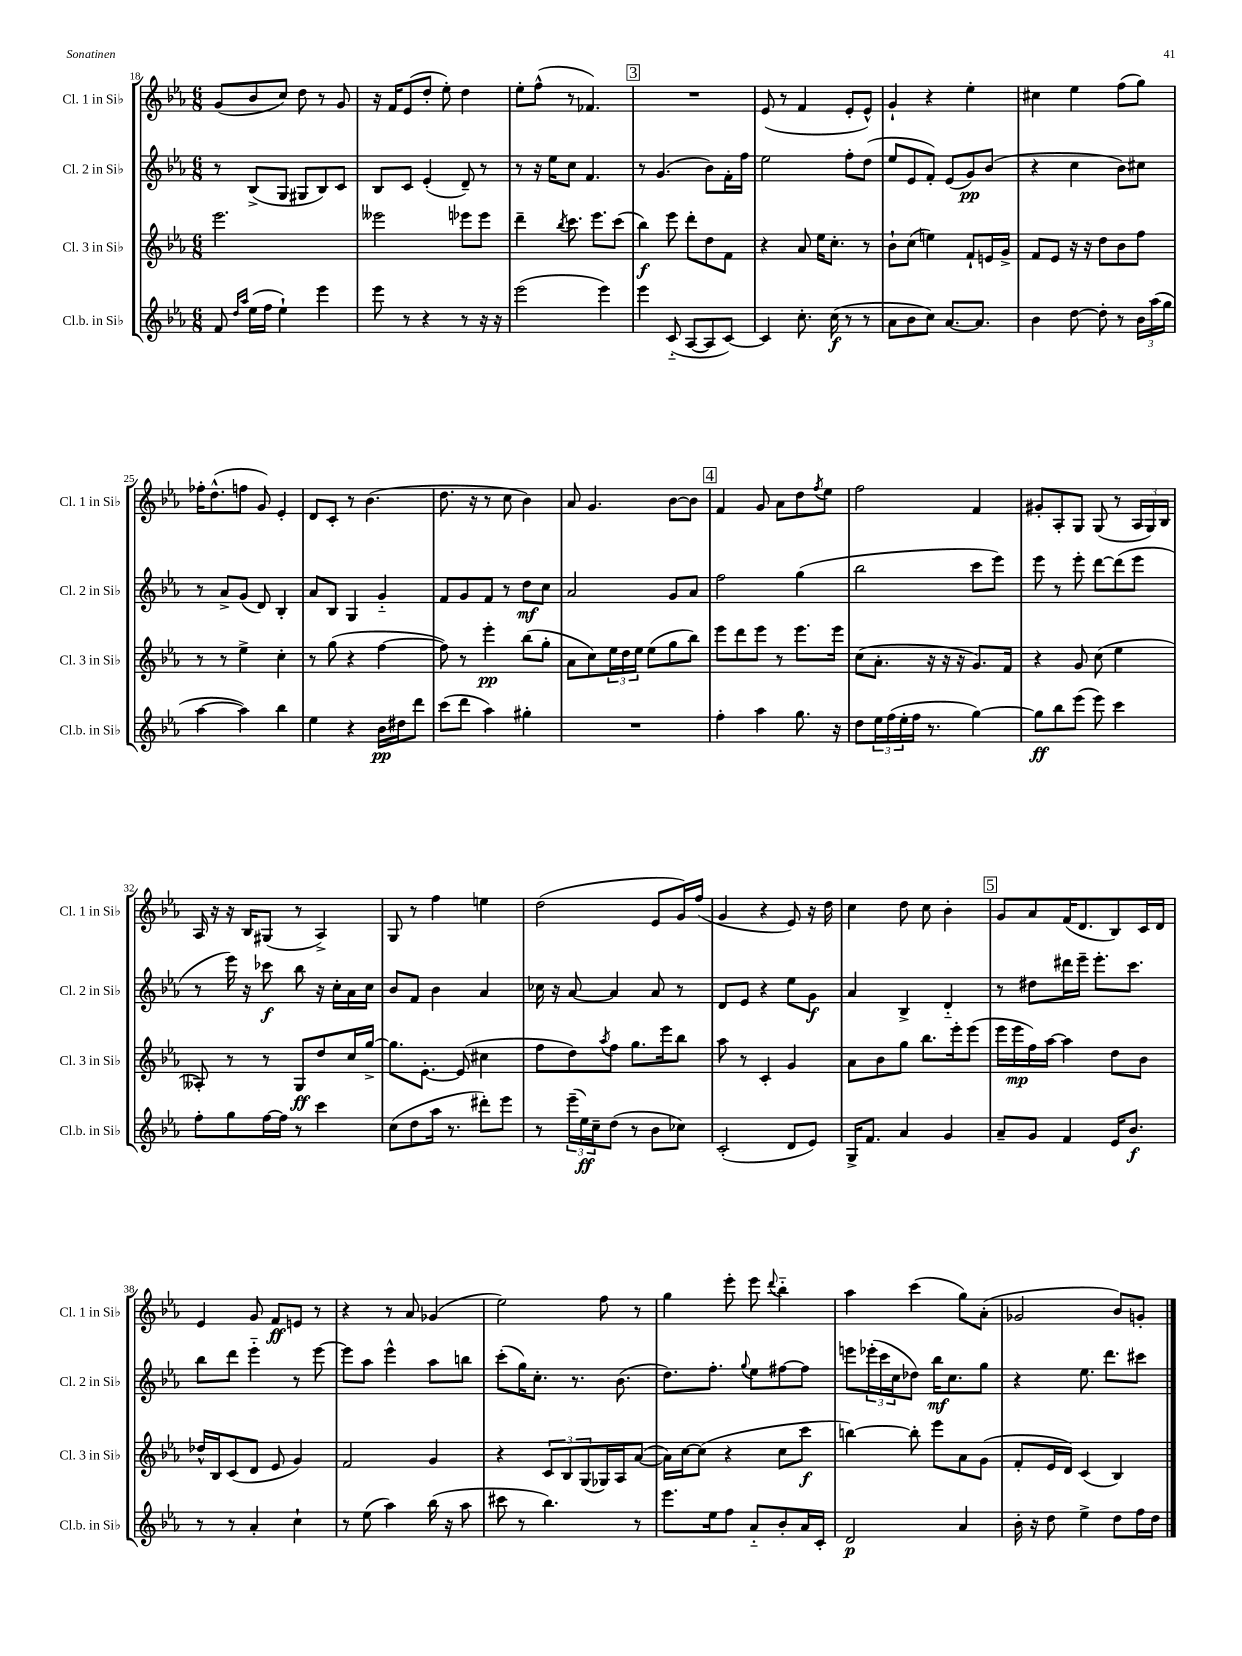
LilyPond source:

<<
\new StaffGroup <<
\new Staff = "s0" \with { instrumentName = "Cl. 1 in Sib" shortInstrumentName = "Cl. 1 in Sib" } {
    \clef treble \key ees \major \numericTimeSignature \time 6/8
    g'8( bes'8 c''8) d''8 r8 g'8 |
    r16 f'16 ees'8( d''8-. ees''8-.) d''4 |
    ees''8-. f''8-^( r8 fes'4.) |
    \mark \markup { \box "3" } R2. |
    ees'8( r8 f'4 ees'8-. ees'8-^) |
    g'4-! r4 ees''4-. |
    cis''4 ees''4 f''8( g''8) |
    fes''16-. d''8.-^( f''8 g'8) ees'4-. |
    d'8 c'8-. r8 bes'4.( |
    d''8. r16 r8 c''8 bes'4) |
    aes'8 g'4. bes'8~ bes'8 |
    \mark \markup { \box "4" } f'4 g'8 aes'8 d''8 \acciaccatura { f''8 } ees''8 |
    f''2 f'4 |
    gis'8-. aes8-. g8 g8( r8 \tuplet 3/2 { aes16 g16) bes16 } |
    aes16 r16 r16 bes16 gis8( r8 aes4->) |
    g8 r8 f''4 e''4 |
    d''2( ees'8 g'16) f''16( |
    g'4 r4 ees'8) r16 d''16 |
    c''4 d''8 c''8 bes'4-. |
    \mark \markup { \box "5" } g'8 aes'8 f'16( d'8. bes8) c'16 d'16 |
    ees'4 g'8 f'8\ff e'8 r8 |
    r4 r8 aes'8 ges'4( |
    ees''2) f''8 r8 |
    g''4 ees'''8-. ees'''8 \appoggiatura { d'''8 } bes''4-_ |
    aes''4 c'''4( g''8) aes'8-.( |
    ges'2 bes'8) g'8-. \bar "|." |
}
\new Staff = "s1" \with { instrumentName = "Cl. 2 in Sib" shortInstrumentName = "Cl. 2 in Sib" } {
    \clef treble \key ees \major \numericTimeSignature \time 6/8
    r8 bes8->( g8 gis8 bes8) c'8 |
    bes8 c'8 ees'4-.( d'8--) r8 |
    r8 r16 ees''16 c''8 f'4. |
    \mark \markup { \box "3" } r8 g'4.( bes'8) f'16-. f''16 |
    ees''2 f''8-. d''8( |
    ees''8 ees'8 f'8-.) ees'8( g'8\pp) bes'8( |
    r4 c''4 bes'8) cis''8 |
    r8 aes'8-> g'8( d'8) bes4-. |
    aes'8 bes8 g4 g'4-_ |
    f'8 g'8 f'8 r8 d''8\mf c''8 |
    aes'2 g'8 aes'8 |
    \mark \markup { \box "4" } f''2 g''4( |
    bes''2 c'''8 ees'''8) |
    ees'''8 r8 ees'''8-. d'''8~ d'''8( ees'''8 |
    r8 ees'''16) r16 ces'''8\f bes''8 r16 c''16-. aes'16 c''16 |
    bes'8 f'8 bes'4 aes'4 |
    ces''16 r16 aes'8~ aes'4 aes'8 r8 |
    d'8 ees'8 r4 ees''8 g'8\f |
    aes'4 bes4-> d'4-_ |
    \mark \markup { \box "5" } r8 dis''8 dis'''16 ees'''16-- ees'''8.-. c'''8. |
    bes''8 d'''8 ees'''4-_ r8 ees'''8~ |
    ees'''8 aes''8 ees'''4-^ aes''8 b''8 |
    c'''8-.( g''16) c''8.-. r8. bes'8.( |
    d''8.) f''8.-. \appoggiatura { g''8 } ees''8 fis''8~ fis''8 |
    e'''8 \tuplet 3/2 { ees'''16-.( c'''16 c''16 } des''8) bes''16\mf c''8. g''8 |
    r4 ees''8. d'''8. cis'''8 \bar "|." |
}
\new Staff = "s2" \with { instrumentName = "Cl. 3 in Sib" shortInstrumentName = "Cl. 3 in Sib" } {
    \clef treble \key ees \major \numericTimeSignature \time 6/8
    ees'''2. |
    eeses'''2 ees'''8 ees'''8 |
    d'''4-- \acciaccatura { bes''8 } c'''8. ees'''8. c'''8( |
    \mark \markup { \box "3" } bes''4\f) ees'''8 d'''8-. d''8 f'8 |
    r4 aes'8 ees''16 c''8.-. r8 |
    bes'8-! c''8( e''4) f'8-! e'16 g'16-> |
    f'8 ees'8 r16 r16 d''8 bes'8 f''8 |
    r8 r8 ees''4-> c''4-. |
    r8 g''8( r4 f''4~ |
    f''8) r8 ees'''4-.\pp bes''8( g''8-. |
    aes'8 c''8) \tuplet 3/2 { ees''16 d''16 ees''16 } ees''8( g''8 bes''8) |
    \mark \markup { \box "4" } ees'''8 d'''8 ees'''8 r8 ees'''8. ees'''16 |
    c''8( aes'8.-. r16 r16 r16 g'8.) f'16 |
    r4 g'8 c''8( ees''4 |
    aeses8-.) r8 r8 g8\ff d''8 c''16 g''16~-> |
    g''8. ees'8.~-. ees'8( cis''4 |
    f''8 d''8) \acciaccatura { aes''8 } f''8 g''8. ees'''16 bes''8 |
    aes''8 r8 c'4-. g'4 |
    aes'8 bes'8 g''8 bes''8. ees'''16-. ees'''8( |
    \mark \markup { \box "5" } ees'''16 ees'''16\mp f''16) aes''16~ aes''4 d''8 bes'8 |
    des''16-^ bes16 c'8( d'8 ees'8 g'4) |
    f'2 g'4 |
    r4 \tuplet 3/2 { c'8 bes8 g8( } ges16) aes16 aes'8~( |
    aes'16) c''16~ c''8( r4 c''8 c'''8\f |
    b''4~) b''8-. ees'''8 aes'8 g'8( |
    f'8-. ees'16 d'16) c'4( bes4) \bar "|." |
}
\new Staff = "s3" \with { instrumentName = "Cl.b. in Sib" shortInstrumentName = "Cl.b. in Sib" } {
    \clef treble \key ees \major \numericTimeSignature \time 6/8
    f'8 \grace { d''16 aes''16 } ees''16( f''16 ees''4-!) ees'''4 |
    ees'''8 r8 r4 r8 r16 r16 |
    ees'''2( ees'''4) |
    \mark \markup { \box "3" } ees'''4 c'8-_( aes8~ aes8 c'8~) |
    c'4 c''8.-. c''16\f( r8 r8 |
    aes'8 bes'8 c''8) aes'8.~ aes'8. |
    bes'4 d''8~ d''8-. r8 \tuplet 3/2 { bes'16 aes''16( g''16 } |
    aes''4~ aes''4) bes''4 |
    ees''4 r4 bes'16\pp dis''16 d'''8 |
    c'''8( d'''8 aes''4) gis''4-. |
    R2. |
    \mark \markup { \box "4" } f''4-. aes''4 g''8. r16 |
    d''8 \tuplet 3/2 { ees''16 f''16( ees''16-. } f''16 r8. g''4~) |
    g''8\ff bes''8 ees'''8( ees'''8) c'''4 |
    f''8-. g''8 f''16~ f''16 r8 c'''4 |
    c''8( d''8 aes''16 r8. dis'''8-.) ees'''8 |
    r8 \tuplet 3/2 { ees'''16--( ees''16\ff) c''16-- } d''8( r8 bes'8 ces''8) |
    c'2-.( d'8 ees'8) |
    g16-> f'8. aes'4 g'4 |
    \mark \markup { \box "5" } aes'8-- g'8 f'4 ees'16 bes'8.\f |
    r8 r8 aes'4-. c''4-! |
    r8 ees''8( aes''4) bes''16( r16 aes''8 |
    cis'''8 r8 bes''4.) r8 |
    ees'''8. ees''16 f''8 aes'8-_ bes'8-. aes'16 c'16-. |
    d'2\p aes'4 |
    bes'16-. r16 d''8 ees''4-> d''8 f''16 d''16 \bar "|." |
}
>>
>>
\layout { \context { \Score currentBarNumber = #18 } }
